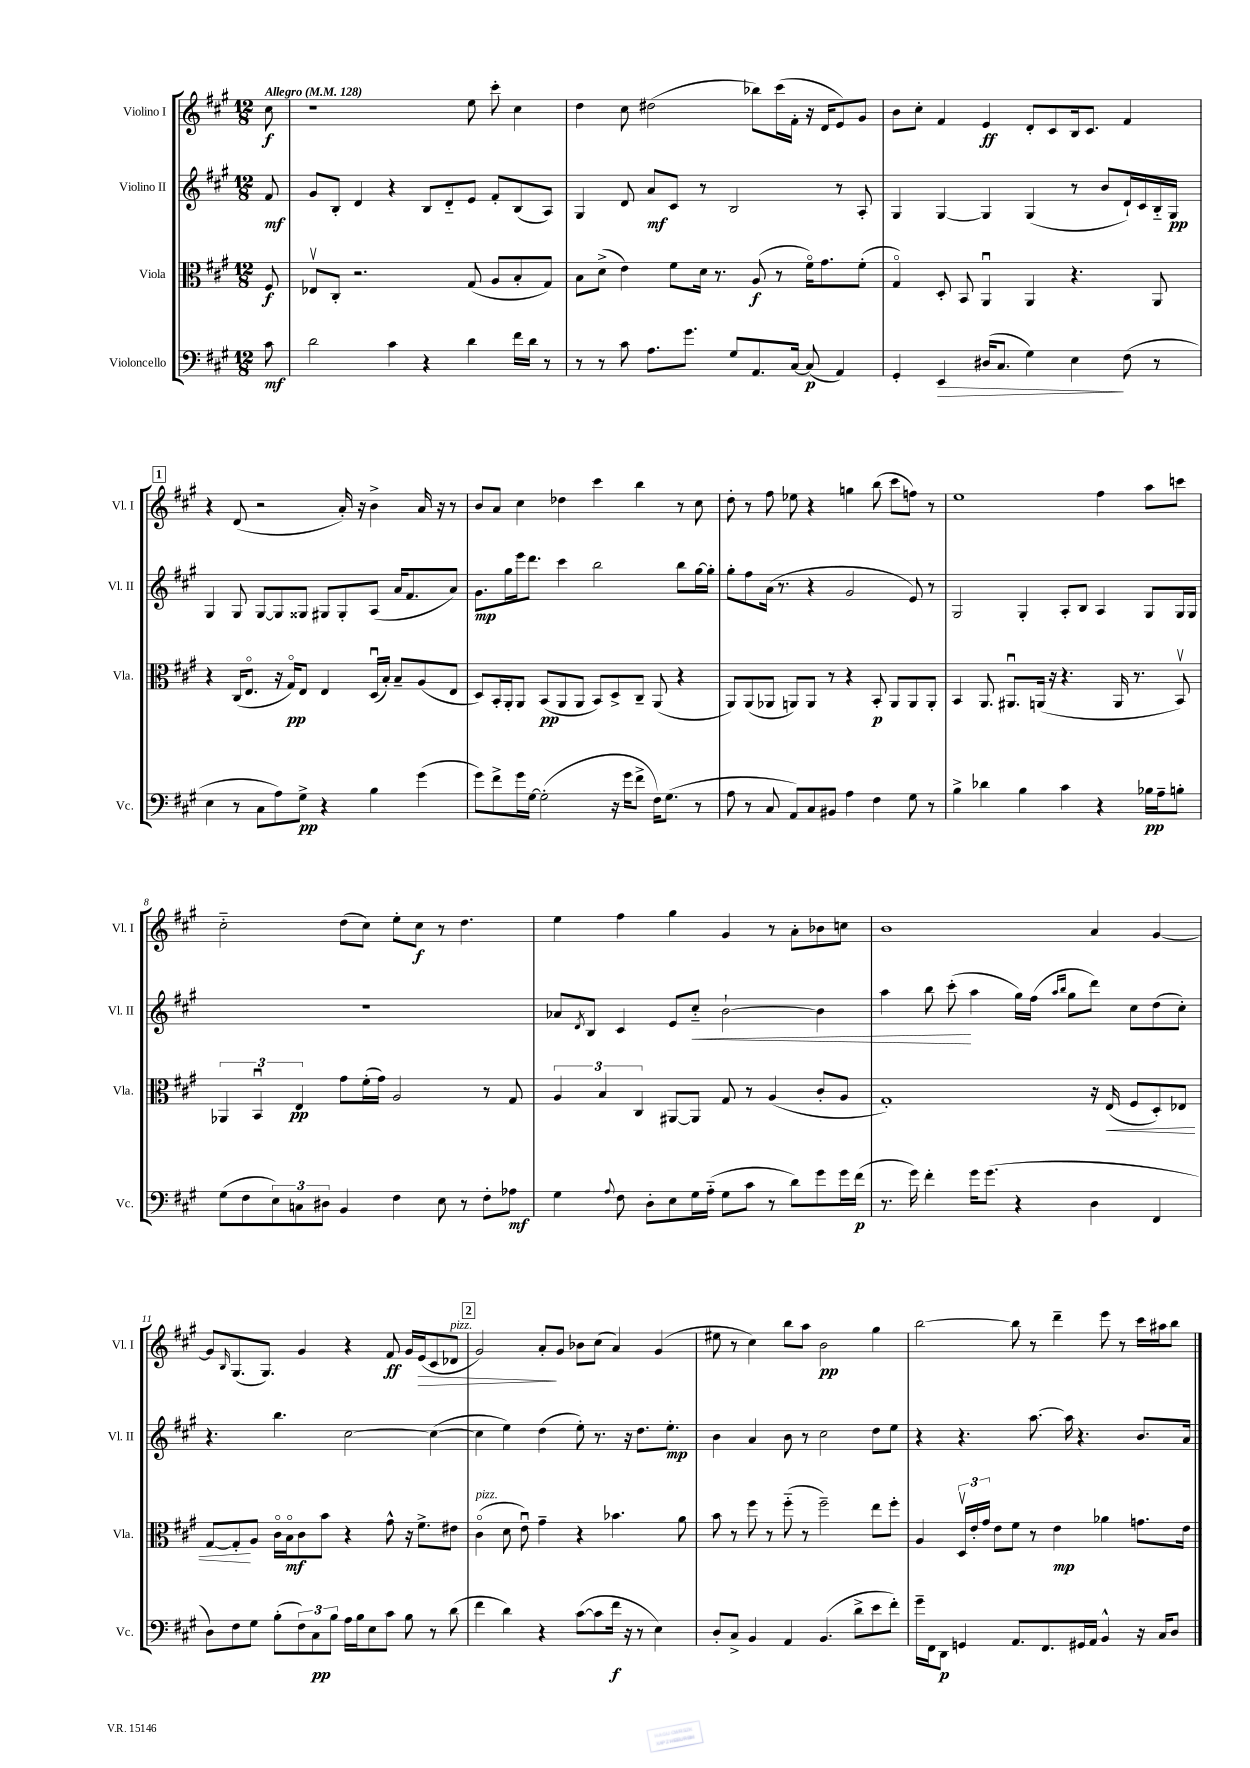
<<
\new StaffGroup <<
\new Staff = "s0" \with { instrumentName = "Violino I" shortInstrumentName = "Vl. I" } {
    \clef treble \key a \major \numericTimeSignature \time 12/8 \partial 8 \tempo "Allegro" 4 = 128
    cis''8\f |
    r1 e''8 cis'''8-. cis''4 |
    d''4 cis''8 dis''2( bes''8) cis'''16( fis'16-. r16 d'16 e'8) gis'8 |
    b'8 cis''8-. fis'4 e'4\ff d'8-. cis'8 b16 cis'8. fis'4 |
    \mark \markup { \box "1" } r4 d'8( r2 a'16-.) r16 b'4-> a'16 r16 r8 |
    b'8 a'8 cis''4 des''4 cis'''4 b''4 r8 cis''8 |
    d''8-. r8 fis''8 ees''8 r4 g''4 b''8( cis'''8 f''8) r8 |
    e''1 fis''4 a''8 c'''8 |
    cis''2-_ d''8( cis''8) e''8-. cis''8\f r8 d''4. |
    e''4 fis''4 gis''4 gis'4 r8 a'8-. bes'8 c''8 |
    b'1 a'4 gis'4~ |
    gis'8 \grace { b16 } gis8.( gis8.) gis'4 r4 fis'8\ff gis'16 e'16\>( cis'8 des'8^\markup { \italic "pizz." } |
    \mark \markup { \box "2" } gis'2) a'8-.\! gis'8 bes'8 cis''8( a'4) gis'4( |
    eis''8 r8 cis''4) b''8 a''8 b'2\pp gis''4 |
    b''2~ b''8 r8 d'''4-- e'''8 r8 cis'''16 ais''16 b''8 \bar "|." |
}
\new Staff = "s1" \with { instrumentName = "Violino II" shortInstrumentName = "Vl. II" } {
    \clef treble \key a \major \numericTimeSignature \time 12/8 \partial 8
    fis'8\mf |
    gis'8 b8-. d'4 r4 b8 d'8-_ e'8 fis'8-. b8( a8) |
    gis4 d'8 a'8\mf cis'8 r8 b2 r8 a8-. |
    gis4 gis4~ gis4 gis4( r8 b'8 d'16-!) cis'16 b16-_ gis16\pp |
    \mark \markup { \box "1" } gis4 gis8 gis8~ gis8 gisis8 gis8 gis8-. a8( a'16 fis'8. a'8) |
    gis'8.\mp gis''16 e'''16 d'''8. cis'''4 b''2 b''8 gis''16~ gis''16-. |
    gis''8-. fis''8 a'16( r8. r4 gis'2 e'8) r8 |
    gis2 gis4-. a8-. b8 a4 gis8 gis16 gis16 |
    R1. |
    aes'8 \acciaccatura { d'8 } b8 cis'4 e'8 cis''8-_\< b'2~-! b'4 |
    a''4 b''8 cis'''8-.\!( a''4 gis''16) fis''16( \grace { a''16 b''16 } gis''8 d'''8) cis''8 d''8( cis''8-.) |
    r4. b''4. cis''2~ cis''4~( |
    \mark \markup { \box "2" } cis''4 e''4) d''4( e''8-.) r8. r16 d''8. e''8.-.\mp |
    b'4 a'4 b'8 r8 cis''2 d''8 e''8 |
    r4 r4. a''8.~ a''16 r4. b'8. a'16 \bar "|." |
}
\new Staff = "s2" \with { instrumentName = "Viola" shortInstrumentName = "Vla." } {
    \clef alto \key a \major \numericTimeSignature \time 12/8 \partial 8
    fis8\f |
    ees8\upbow cis8-. r2. gis8( a8 b8-. gis8) |
    b8 d'8->( e'4) fis'8 d'16 r8. a8\f( r8 fis'16\flageolet) gis'8. fis'8-.( |
    gis4\flageolet) d8-. b,8 a,4\downbow a,4 r4. a,8 |
    \mark \markup { \box "1" } r4 cis16( e8.\flageolet r16 gis16\flageolet\pp) e8 e4 d16\downbow( b16-.) b8-- a8( e8 |
    d8) b,16-. a,16-. a,8 b,8\pp( a,8 a,8 b,8) d8-> cis8-- a,8( r4 |
    a,8) a,8( aes,8 a,8) a,8 r8 r4 b,8-.\p a,8 a,8 a,8-. |
    b,4 a,8. ais,8.\downbow a,16( r16 r4. a,16 r8. b,8\upbow) |
    \tuplet 3/2 { aes,4 b,4\downbow e4\pp } gis'8 fis'16-.( gis'16) a2 r8 gis8 |
    \tuplet 3/2 { a4 b4 cis4 } ais,8~ ais,8 gis8 r8 a4( cis'8-. a8 |
    gis1-.) r16 e16\<( fis8 d8-.) ees8 |
    gis8~ gis8-.\! a8 cis'16\flageolet b16\flageolet\mf cis'8 b'8 r4 gis'8-^ r16 fis'8.-> eis'8 |
    \mark \markup { \box "2" } cis'4\flageolet^\markup { \italic "pizz." }( d'8 e'8\downbow) gis'4-- r4 bes'4. a'8 |
    b'8 r8 fis''8 r8 fis''8-_( r8 fis''2--) e''8 fis''8-. |
    a4 \tuplet 3/2 { d16\upbow e'16-. gis'16 } e'8 fis'8 r8 e'4\mp aes'4 g'8. e'16 \bar "|." |
}
\new Staff = "s3" \with { instrumentName = "Violoncello" shortInstrumentName = "Vc." } {
    \clef bass \key a \major \numericTimeSignature \time 12/8 \partial 8
    cis'8\mf |
    d'2 cis'4 r4 d'4 fis'16 d'16 r8 |
    r8 r8 cis'8 a8. gis'8. gis8 a,8. cis16~ cis8\p( a,4) |
    gis,4-. e,4\> dis16( cis8. gis4) e4\! fis8( r8 |
    \mark \markup { \box "1" } e4 r8 cis8 a8) gis8->\pp r4 b4 gis'4( |
    gis'8) fis'8-> gis'16 gis16~ gis2-.( r16 gis'16 fis'8-> fis16) gis8.( r8 |
    a8 r8 cis8 a,8) cis8 bis,8 a4 fis4 gis8 r8 |
    b4-> des'4 b4 cis'4 r4 bes16\pp a16-- b8-. |
    gis8( fis8 \tuplet 3/2 { e8) c8 dis8 } b,4 fis4 e8 r8 fis8-. aes8\mf |
    gis4 \appoggiatura { a8 } fis8 d8-. e8 gis16 a16-_( gis8 cis'8 r8 d'8) gis'8 gis'16 fis'16\p( |
    r8. gis'16) fis'4-. gis'16 gis'8.( r4 d4 fis,4 |
    d8) fis8 gis8 b8-.( \tuplet 3/2 { fis8) cis8\pp b8 } a16 b16 e8 cis'8 b8 r8 d'8( |
    \mark \markup { \box "2" } fis'4 d'4) r4 cis'8~( cis'8 fis'16\f r16 r8 e4) |
    d8-. cis8-> b,4 a,4 b,4.( d'8-> e'8 fis'8-.) |
    gis'16-- fis,16 d,8\p g,4 a,8. fis,8. gis,16 a,16 b,4-^ r16 cis16 d8 \bar "|." |
}
>>
>>
